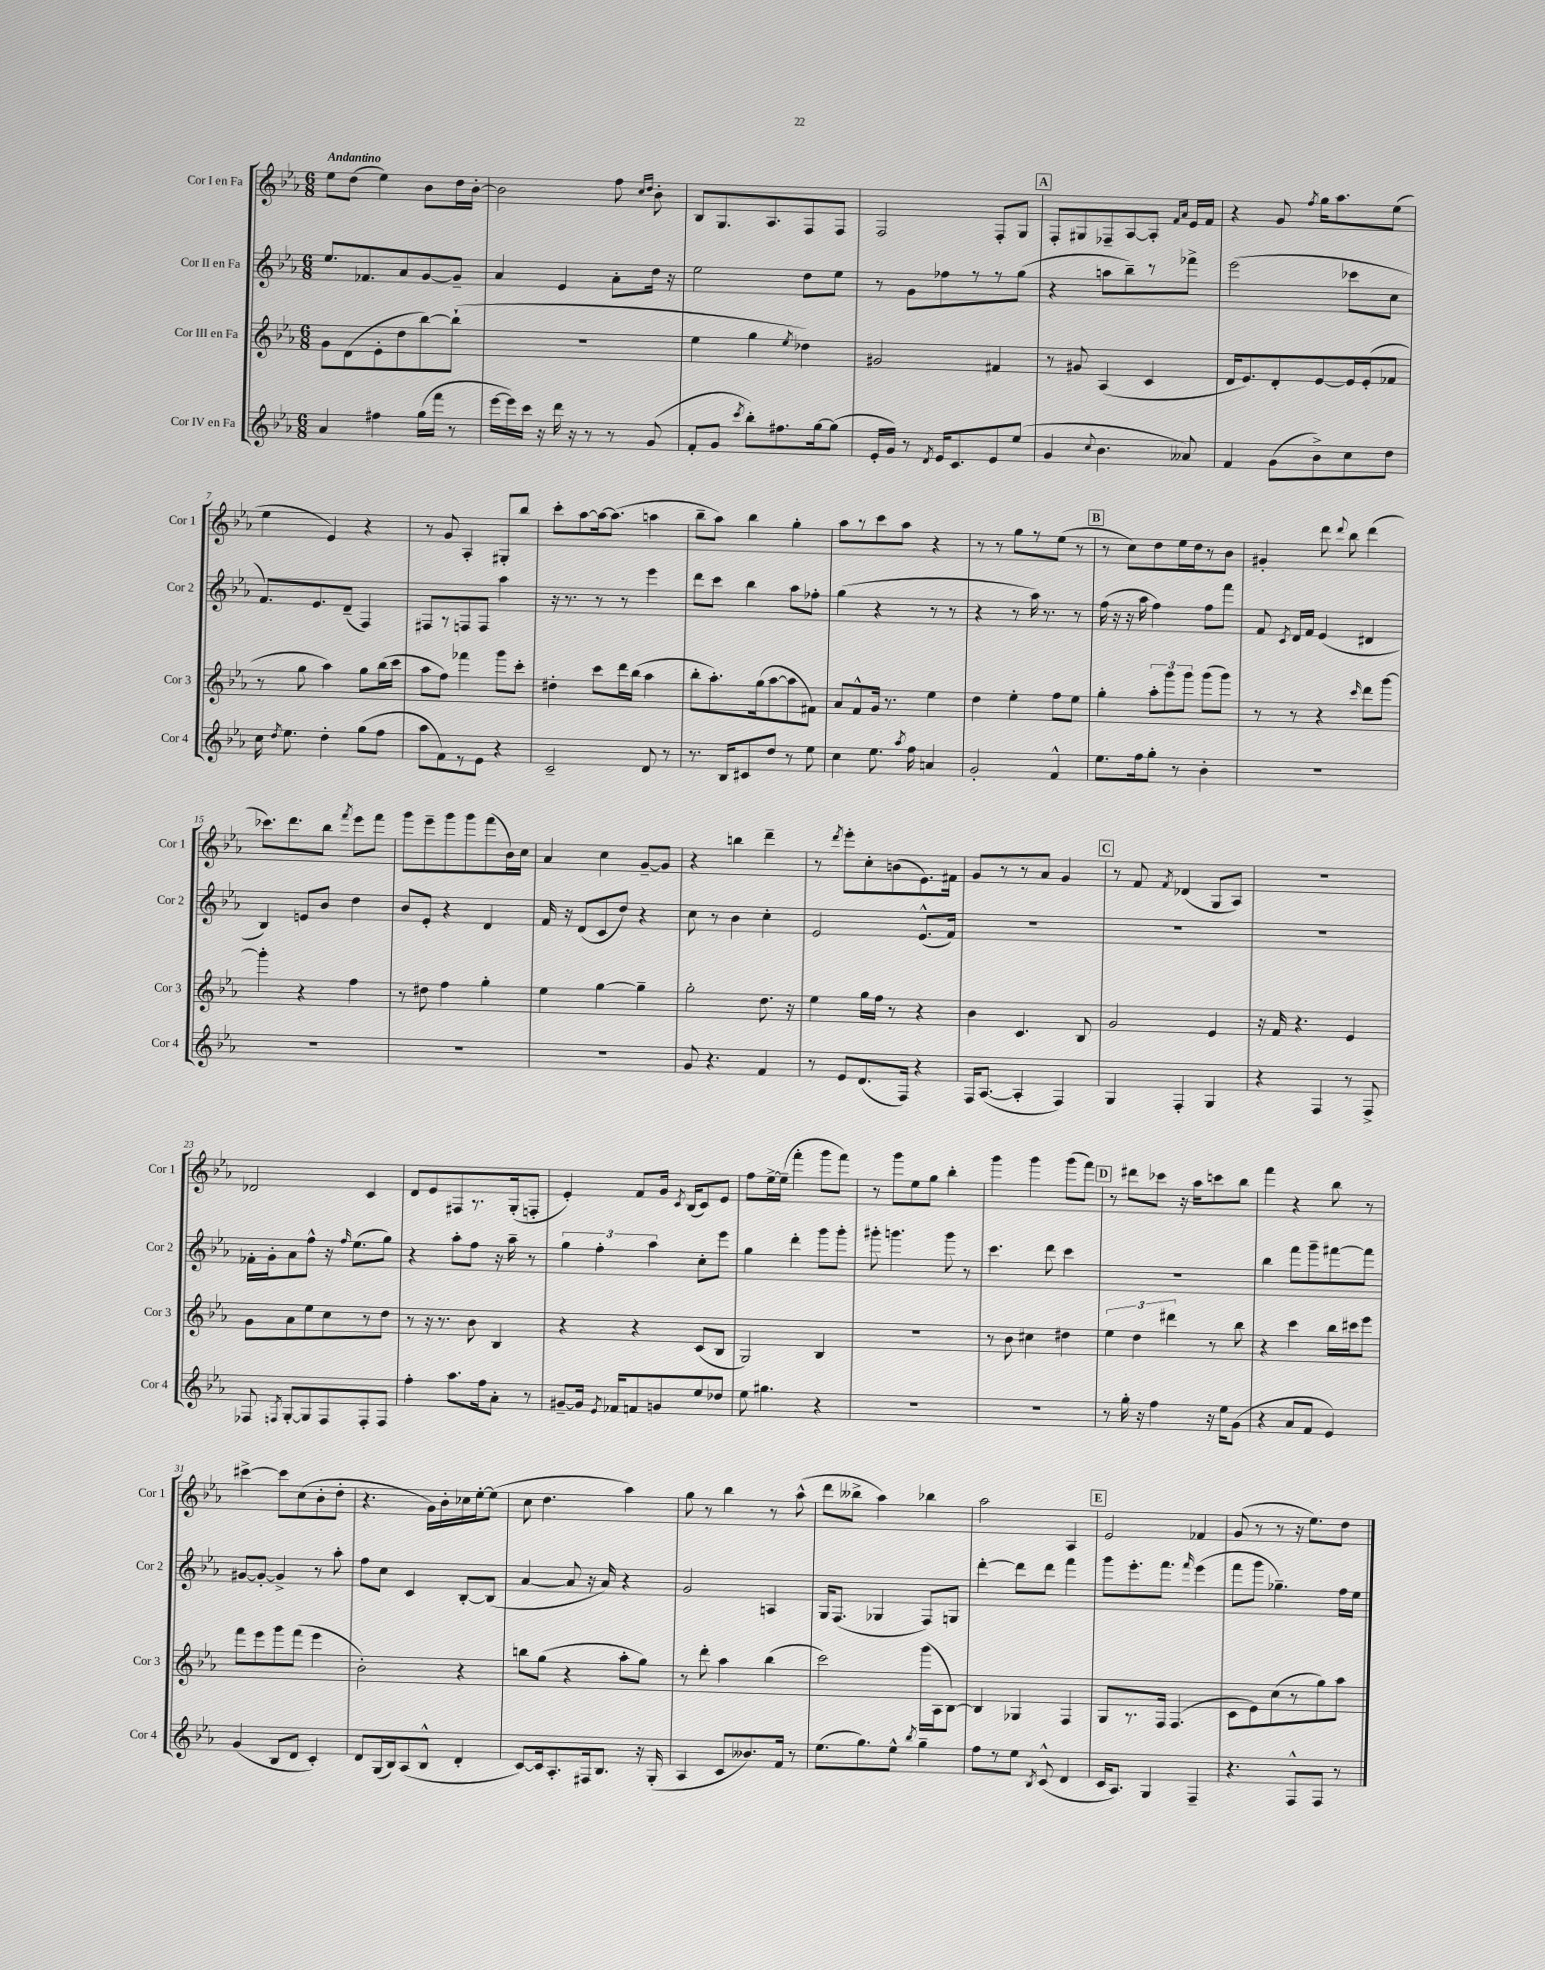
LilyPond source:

<<
\new StaffGroup <<
\new Staff = "s0" \with { instrumentName = "Cor I en Fa" shortInstrumentName = "Cor 1" } {
    \clef treble \key ees \major \numericTimeSignature \time 6/8 \tempo "Andantino"
    \autoBeamOff ees''8[ d''8]( ees''4) bes'8[ d''16 bes'16]~-. |
    bes'2 f''8 \grace { c''16[ d''16] } bes'8-. |
    bes8[ g8. aes8. f8 f8] |
    f2 f8[-. g8] |
    \mark \markup { \box "A" } f8[-. gis8 fes8-- aes8~ aes8]-. \grace { f'16[ aes'16] } ees'16[ f'16] |
    r4 g'8 \acciaccatura { f''8 } g''16[ aes''8. ees''8]( |
    ees''4 ees'4) r4 |
    r8 g'8 aes4-. gis8[-. bes''8] |
    c'''8[-. aes''8~ aes''16~ aes''8.]( a''4 |
    bes''8[-- aes''8]) bes''4 g''4-. |
    aes''8[ r8 c'''8 aes''8] r4 |
    r8 r8 g''8[ r8 ees''8]( r8 |
    \mark \markup { \box "B" } r8 c''8[) d''8 ees''16 d''16 r8 bes'8] |
    gis'4-. d'''8 \appoggiatura { d'''8 } bes''8 d'''4( |
    ces'''8.[) d'''8. bes''8] \acciaccatura { f'''8 } ees'''8[ f'''8] |
    g'''8[ ees'''8-- g'''8 g'''8 f'''8( bes'16) c''16] |
    aes'4 c''4 g'8[~-- g'8] |
    r4 b''4 d'''4-- |
    r8 \acciaccatura { d'''8 } ees'''8[-. c''8-. b'8( ees'8.) fis'16] |
    g'8[ r8 r8 aes'8] g'4 |
    \mark \markup { \box "C" } r8 f'8 \acciaccatura { f'8 } des'4( g8[ aes8]) |
    R2. |
    des'2 c'4 |
    d'8[ ees'8 fis8 r8. g16-.( f8]-. |
    ees'4-.) f'8[ g'16] \acciaccatura { c'8 } bes16[( c'8) ees'8] |
    f''8[ ees''16~-> ees''16]--( f'''4-. g'''8[ f'''8]) |
    r8 g'''8[ ees''8 g''8] bes''4-. |
    g'''4 g'''4 g'''8[( f'''8]) |
    \mark \markup { \box "D" } r8 dis'''8[ ces'''8] r16 aes''16[ c'''8 bes''8] |
    f'''4 r4 bes''8 r8 |
    cis'''4~-> cis'''8[ c''8( bes'8-. d''8]-. |
    r4. g'16[) bes'16-. ces''16 ees''16~-. ees''8]( |
    c''8 d''4. aes''4) |
    g''8 r8 bes''4 r8 aes''8-^( |
    d'''8[ beses''8]-> aes''4) bes''4 |
    aes''2 aes4 |
    \mark \markup { \box "E" } ees'2 fes'4 |
    g'8( r8 r8 r16 ees''8.[) d''8] \bar "|." |
}
\new Staff = "s1" \with { instrumentName = "Cor II en Fa" shortInstrumentName = "Cor 2" } {
    \clef treble \key ees \major \numericTimeSignature \time 6/8
    \autoBeamOff ees''8.[ fes'8. aes'8 g'8~ g'8]-- |
    aes'4 ees'4 aes'8[-. d''16] r16 |
    ees''2 d''8[ ees''8] |
    r8 g'8[ fes''8 r8 r8 g''8]( |
    \mark \markup { \box "A" } r4 a''8[ bes''8--) r8 fes'''8]-> |
    ees'''2( ces'''8[ c''8] |
    f'8.[) ees'8. d'8]--( f4) |
    fis8[ r8 f8 f8] aes''4 |
    r16 r8. r8 r8 ees'''4 |
    d'''8[ c'''8] bes''4 aes''8[ fes''8]-. |
    g''4( r4 r8 r8 |
    r4 r8 aes''16) r8. r8 |
    \mark \markup { \box "B" } f''16( r16 r16 aes''16 f''4) f''8[ f'''8] |
    f'8 \acciaccatura { c'8 } d'16[ f'16] ees'4( dis'4 |
    bes4) e'8[ bes'8] d''4 |
    bes'8[ ees'8]-. r4 d'4 |
    f'16 r16 d'8[( c'8 d''8]) r4 |
    c''8 r8 bes'4 c''4-. |
    ees'2 ees'8.[-^( f'16]) |
    R2. |
    \mark \markup { \box "C" } R2. |
    R2. |
    fes'16[-. g'16-. aes'8 f''8]-^ r16 \grace { f''16 } ees''8.[( g''8]) |
    r4 aes''8[-. f''8] r16 aes''16-- r8 |
    \tuplet 3/2 { g''4 f''4-. aes''4 } c''8[-. ees'''8] |
    g''4 d'''4-. g'''8[ g'''8]-. |
    gis'''8-. g'''4. g'''8 r8 |
    c'''4. d'''8 c'''4 |
    \mark \markup { \box "D" } R2. |
    bes''4 f'''8[ g'''8-- fis'''8~ fis'''8] |
    gis'8[~ gis'8]~-. gis'4-> r8 aes''8-. |
    f''8[ c''8] c'4 bes8[~-. bes8]( |
    aes'4~ aes'8 r16 aes'16) r4 |
    g'2 a4 |
    g16[ f8.]( ges4 f8[) g8] |
    d'''4~-. d'''8[ d'''8] f'''4 |
    \mark \markup { \box "E" } g'''8[ ees'''8.-. f'''8.] \grace { f'''16 } ees'''4( |
    f'''8[ g'''8] ges''4.--) f''16[ ees''16] \bar "|." |
}
\new Staff = "s2" \with { instrumentName = "Cor III en Fa" shortInstrumentName = "Cor 3" } {
    \clef treble \key ees \major \numericTimeSignature \time 6/8
    \autoBeamOff g'8[ d'8( ees'8-. d''8 bes''8~) bes''8]-!( |
    R2. |
    ees''4 g''4 \acciaccatura { ees''8 } des''4) |
    gis'2 fis'4 |
    \mark \markup { \box "A" } r8 gis'8 aes4( c'4 |
    d'16[ ees'8.) d'8-. ees'8~ ees'16 ees'16-.( fes'8] |
    r8 g''8 aes''4) g''8[ bes''16( c'''16] |
    aes''8[ f''8]) fes'''4 g'''8[ c'''8]-. |
    dis''4-. c'''8[ d'''16 bes''16]( aes''4 |
    bes''8[-. aes''8.-.) g''16( aes''8~ aes''8 fis'8]) |
    aes'8[ f'8-^ g'16] r8. ees''4 |
    d''4 ees''4-. f''8[ ees''8] |
    \mark \markup { \box "B" } g''4-. \tuplet 3/2 { aes''8[-. g'''8 g'''8] } g'''8[( g'''8]) |
    r8 r8 r4 \grace { c'''16 } d'''8[ g'''8]~ |
    g'''4-. r4 f''4 |
    r8 dis''8 f''4 g''4-. |
    ees''4 g''4~ g''4-- |
    g''2-. d''8. r16 |
    ees''4 g''16[ f''16] r8 r4 |
    bes'4 c'4. bes8 |
    \mark \markup { \box "C" } g'2 ees'4 |
    r16 f'16 r4. ees'4 |
    g'8[ aes'8 ees''8 c''8 r8 d''8] |
    r8 r16 r8. bes'8 bes4 |
    r4 r4 c'8[( bes8] |
    g2) bes4 |
    R2. |
    r8 bes'8 cis''4 dis''4 |
    \mark \markup { \box "D" } \tuplet 3/2 { ees''4 d''4 dis'''4 } r8 bes''8 |
    r4 c'''4 bes''16[ cis'''16 ees'''8] |
    f'''8[ ees'''8 g'''8 f'''8]( ees'''4 |
    bes'2-.) r4 |
    b''8[ g''8]( r4 aes''8[-. g''8]) |
    r8 d'''8-. aes''4 bes''4( |
    c'''2) g'''16[( aes16 bes8]~) |
    bes4 ges4 f4 |
    \mark \markup { \box "E" } g8[ r8. f16] f4.( |
    c'8[ ees'8) c''8( r8 g''8) aes''8] \bar "|." |
}
\new Staff = "s3" \with { instrumentName = "Cor IV en Fa" shortInstrumentName = "Cor 4" } {
    \clef treble \key ees \major \numericTimeSignature \time 6/8
    \autoBeamOff aes'4 fis''4 g''16[( f'''16] r8 |
    ees'''16[~ ees'''16) c'''16] r16 d'''16 r16 r8 r8 g'8( |
    f'8[-. g'8] \acciaccatura { c'''8 } bes''8[-.) fis''8. g''16~ g''8]( |
    ees'16[-. g'16]) r8 \acciaccatura { d'8 } ees'16[ c'8. ees'8 ees''8]( |
    \mark \markup { \box "A" } g'4 \appoggiatura { c''8 } bes'4. aeses'8) |
    f'4 g'8[( bes'8->) c''8 d''8] |
    c''16 \acciaccatura { d''8 } ees''8. d''4-. g''8[( f''8] |
    aes''8[ f'8) r8 ees'8] r4 |
    c'2-- d'8 r8 |
    r8. bes16[ cis'8 d''8] r8 ees''8 |
    c''4 ees''8. \acciaccatura { aes''8 } f''16 a'4 |
    g'2-. f'4-^ |
    \mark \markup { \box "B" } ees''8.[ f''16 g''8]-. r8 bes'4-. |
    R2. |
    R2. |
    R2. |
    R2. |
    g'8 r4. f'4 |
    r8 ees'8[ d'8.( f16]) r4 |
    f16[ aes8.]~( aes4-. f4) |
    \mark \markup { \box "C" } g4 f4-. g4 |
    r4 f4 r8 f8-> |
    fes8 \acciaccatura { f8 } g8[~-. g8 f8 f8-. f8] |
    f''4-. aes''8.[ f''16 aes'8]-. r8 |
    gis'8[~-- gis'16] \acciaccatura { ees'8 } fes'16[ f'8 g'8 ees''8 des''8] |
    ees''8 gis''4. r4 |
    R2. |
    R2. |
    \mark \markup { \box "D" } r8 g''16-. r16 f''4 r16 ees''16[ g'8]( |
    r4 aes'8[ f'8] ees'4) |
    g'4( bes8[ d'8] c'4-.) |
    d'8[ g16( bes16) aes8( bes8]-^ d'4-. |
    c'8[~) c'16 aes8.-. fis16 bes8.] r16 g16-.( |
    aes4 c'8[ beses'8.) f'16] r8 |
    ees''8.[( g''8.) ees''8]-^ \acciaccatura { bes''8 } g''4-- |
    f''8[ r8 ees''8] \acciaccatura { bes8 } c'8-^( d'4 |
    \mark \markup { \box "E" } c'16[ aes8.]) g4 f4-- |
    r4. f8[-^ f8] r8 \bar "|." |
}
>>
>>
